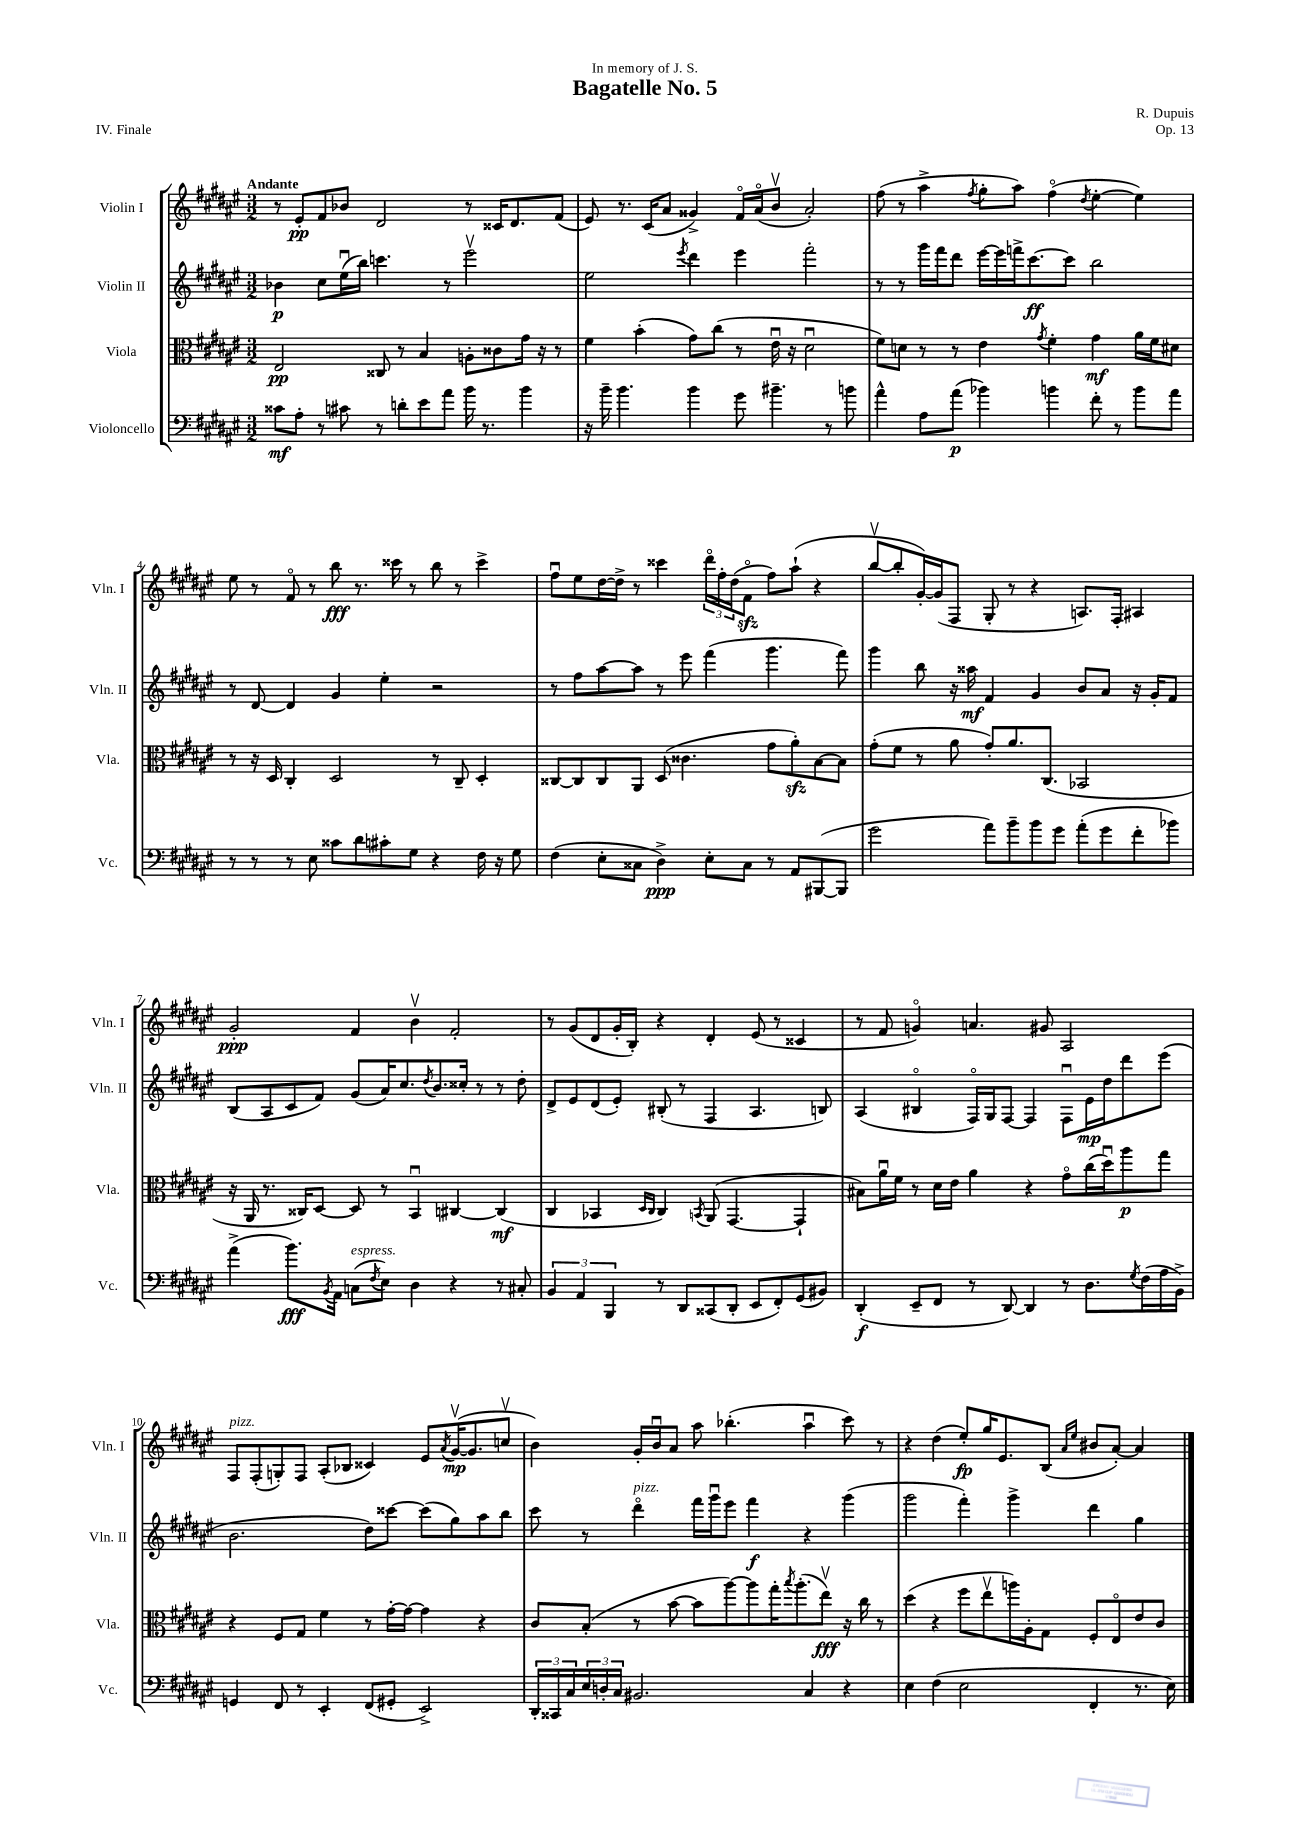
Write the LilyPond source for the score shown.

\header { title = "Bagatelle No. 5" composer = "R. Dupuis" dedication = "In memory of J. S." opus = "Op. 13" piece = "IV. Finale" }
<<
\new StaffGroup <<
\new Staff = "s0" \with { instrumentName = "Violin I" shortInstrumentName = "Vln. I" } {
    \clef treble \key fis \major \numericTimeSignature \time 3/2 \tempo "Andante"
    r8 eis'8-.\pp fis'8 bes'8 dis'2 r8 cisis'16 dis'8. fis'8( |
    eis'8) r8. cis'16( ais'8 gisis'4->) fis'16\flageolet ais'16\flageolet( b'8\upbow ais'2-.) |
    fis''8( r8 ais''4-> \acciaccatura { fis''8 } gis''8-. ais''8) fis''4\flageolet( \acciaccatura { dis''8 } eis''4~-. eis''4) |
    eis''8 r8 fis'8\flageolet r8 b''8\fff r8. cisis'''16 r8 b''8 r8 cisis'''4-> |
    fis''8\downbow eis''8 dis''16~ dis''16-> r8 cisis'''4 \tuplet 3/2 { dis'''16\flageolet fis''16-. dis''16( } fis'8\flageolet\sfz fis''8) ais''8-!( r4 |
    b''8~\upbow b''8-. gis'16~-.) gis'16( fis8 gis8-. r8 r4 a8.) fis16-. ais4 |
    gis'2-.\ppp fis'4 b'4\upbow fis'2-. |
    r8 gis'8( dis'8 gis'16-. b16-.) r4 dis'4-. eis'8( r8 cisis'4 |
    r8 fis'8 g'4\flageolet) a'4. gis'8 ais2 |
    fis8^\markup { \italic "pizz." } fis8-.( g8-.) fis8 ais8-.( bes8 cisis'4) eis'8 \acciaccatura { ais'8 } gis'16~\upbow\mp( gis'8. c''8\upbow |
    b'4) gis'16-. b'16\downbow ais'8 ais''8 bes''4.-.( ais''4\downbow cis'''8) r8 |
    r4 dis''4( eis''8-.\fp) gis''16 eis'8. b8( \grace { ais'16 eis''16 } bis'8 ais'8~-.) ais'4 \bar "|." |
}
\new Staff = "s1" \with { instrumentName = "Violin II" shortInstrumentName = "Vln. II" } {
    \clef treble \key fis \major \numericTimeSignature \time 3/2
    bes'4\p cis''8 eis''16\downbow( b''16) c'''4. r8 eis'''2\upbow |
    eis''2 \acciaccatura { eis'''8 } dis'''4 eis'''4 fis'''2-. |
    r8 r8 gis'''16 fis'''16 dis'''8 eis'''16~ eis'''16 f'''16-> cis'''8.~\ff cis'''8 b''2 |
    r8 dis'8~ dis'4 gis'4 eis''4-. r2 |
    r8 fis''8 ais''8~ ais''8 r8 eis'''8 fis'''4( gis'''4. fis'''8) |
    gis'''4 b''8 r16 aisis''16\mf fis'4 gis'4 b'8 ais'8 r16 gis'16-. fis'8 |
    b8( ais8 cis'8 fis'8) gis'8( ais'16) cis''8. \acciaccatura { dis''8 } b'8. cisis''16-. r8 r8 dis''8-. |
    dis'8-> eis'8 dis'8( eis'8-.) bis8-.( r8 fis4 ais4. b8) |
    ais4( bis4\flageolet fis16\flageolet) gis16 fis8~ fis4 fis8\downbow eis'16\mp dis''16 dis'''8 eis'''8( |
    b'2. dis''8) cisis'''8~ cisis'''8( gis''8) ais''8 b''8 |
    cis'''8 r8 dis'''4\flageolet^\markup { \italic "pizz." } fis'''16 gis'''16\downbow eis'''8 fis'''4\f r4 gis'''4( |
    gis'''2 fis'''4-.) gis'''4-> dis'''4 gis''4 \bar "|." |
}
\new Staff = "s2" \with { instrumentName = "Viola" shortInstrumentName = "Vla." } {
    \clef alto \key fis \major \numericTimeSignature \time 3/2
    eis2\pp cisis8 r8 b4 a8-. cisis'8 gis'16 r16 r8 |
    fis'4 b'4-.( gis'8) cis''8( r8 eis'16\downbow r16 dis'2\downbow |
    fis'8) d'8 r8 r8 eis'4 \acciaccatura { gis'8 } fis'4-. gis'4\mf ais'16 fis'16 dis'8 |
    r8 r16 dis16 cis4-. dis2 r8 cis8-- dis4-. |
    cisis8~ cisis8 cisis8 ais,8 dis8( cisis'4. gis'8 ais'8-.\sfz) b8~ b8 |
    gis'8-.( fis'8 r8 ais'8 gis'8-.) ais'8. cis8.( bes,2 |
    r16 ais,16 r8. cisis16) dis8~ dis8 r8 b,4\downbow cis4~ cis4\mf( |
    cis4 bes,4 \grace { dis16 cis16 } cis4) \acciaccatura { b,8 } ais,8( gis,4.~ gis,4-! |
    bis8) ais'16\downbow fis'16 r8 dis'16 eis'16 ais'4 r4 gis'8\flageolet cis''16( dis''16\downbow) ais''8\p gis''8 |
    r4 fis8 gis8 fis'4 r8 gis'16~-. gis'16~ gis'4 r4 |
    cis'8 b8-.( r8 b'8~ b'8 ais''8~) ais''8 gis''16-. \acciaccatura { b''8 } ais''8.-.( eis''8\upbow\fff) r16 cis''16 r8 |
    dis''4( r4 fis''8 eis''8\upbow a''16) ais16-. gis8 fis8-. eis8\flageolet eis'8 cis'8 \bar "|." |
}
\new Staff = "s3" \with { instrumentName = "Violoncello" shortInstrumentName = "Vc." } {
    \clef bass \key fis \major \numericTimeSignature \time 3/2
    cisis'8\mf ais8-. r8 cis'8 r8 d'8-. eis'8 ais'8 b'16 r8. b'4 |
    r16 b'16-- b'4. b'4 gis'8 bis'4.-- r8 b'8 |
    ais'4-^ ais8 ais'8\p( bes'4) b'4 fis'8-. r8 b'8 ais'8 |
    r8 r8 r8 eis8 cisis'8 dis'8 cis'8-. gis8 r4 fis16 r16 gis8 |
    fis4( eis8-. cisis8 dis4->\ppp) eis8-. cisis8 r8 ais,8 bis,,8~( bis,,8 |
    gis'2 ais'8) b'8-- b'8 gis'8 ais'8-.( gis'8 fis'8-. bes'8) |
    ais'4->( b'8.\fff) \acciaccatura { b,8 } ais,16 c8^\markup { \italic "espress." }( \acciaccatura { fis8 } eis8) dis4 r4 r8 cis8-. |
    \tuplet 3/2 { b,4 ais,4 b,,4 } r8 dis,8 cisis,8( dis,8-. eis,8 fis,8-.) gis,8( bis,8) |
    dis,4-.\f( eis,8-- fis,8 r8 dis,8~) dis,4 r8 dis8. \acciaccatura { gis8 } fis16( ais16 b,16->) |
    g,4 fis,8 r8 eis,4-. fis,8( gis,8-. eis,2->) |
    \tuplet 3/2 { dis,16-. cisis,16 cis16 } \tuplet 3/2 { eis16 d16-. cis16 } bis,2. cis4 r4 |
    eis4 fis4( eis2 fis,4-. r8. eis16) \bar "|." |
}
>>
>>
